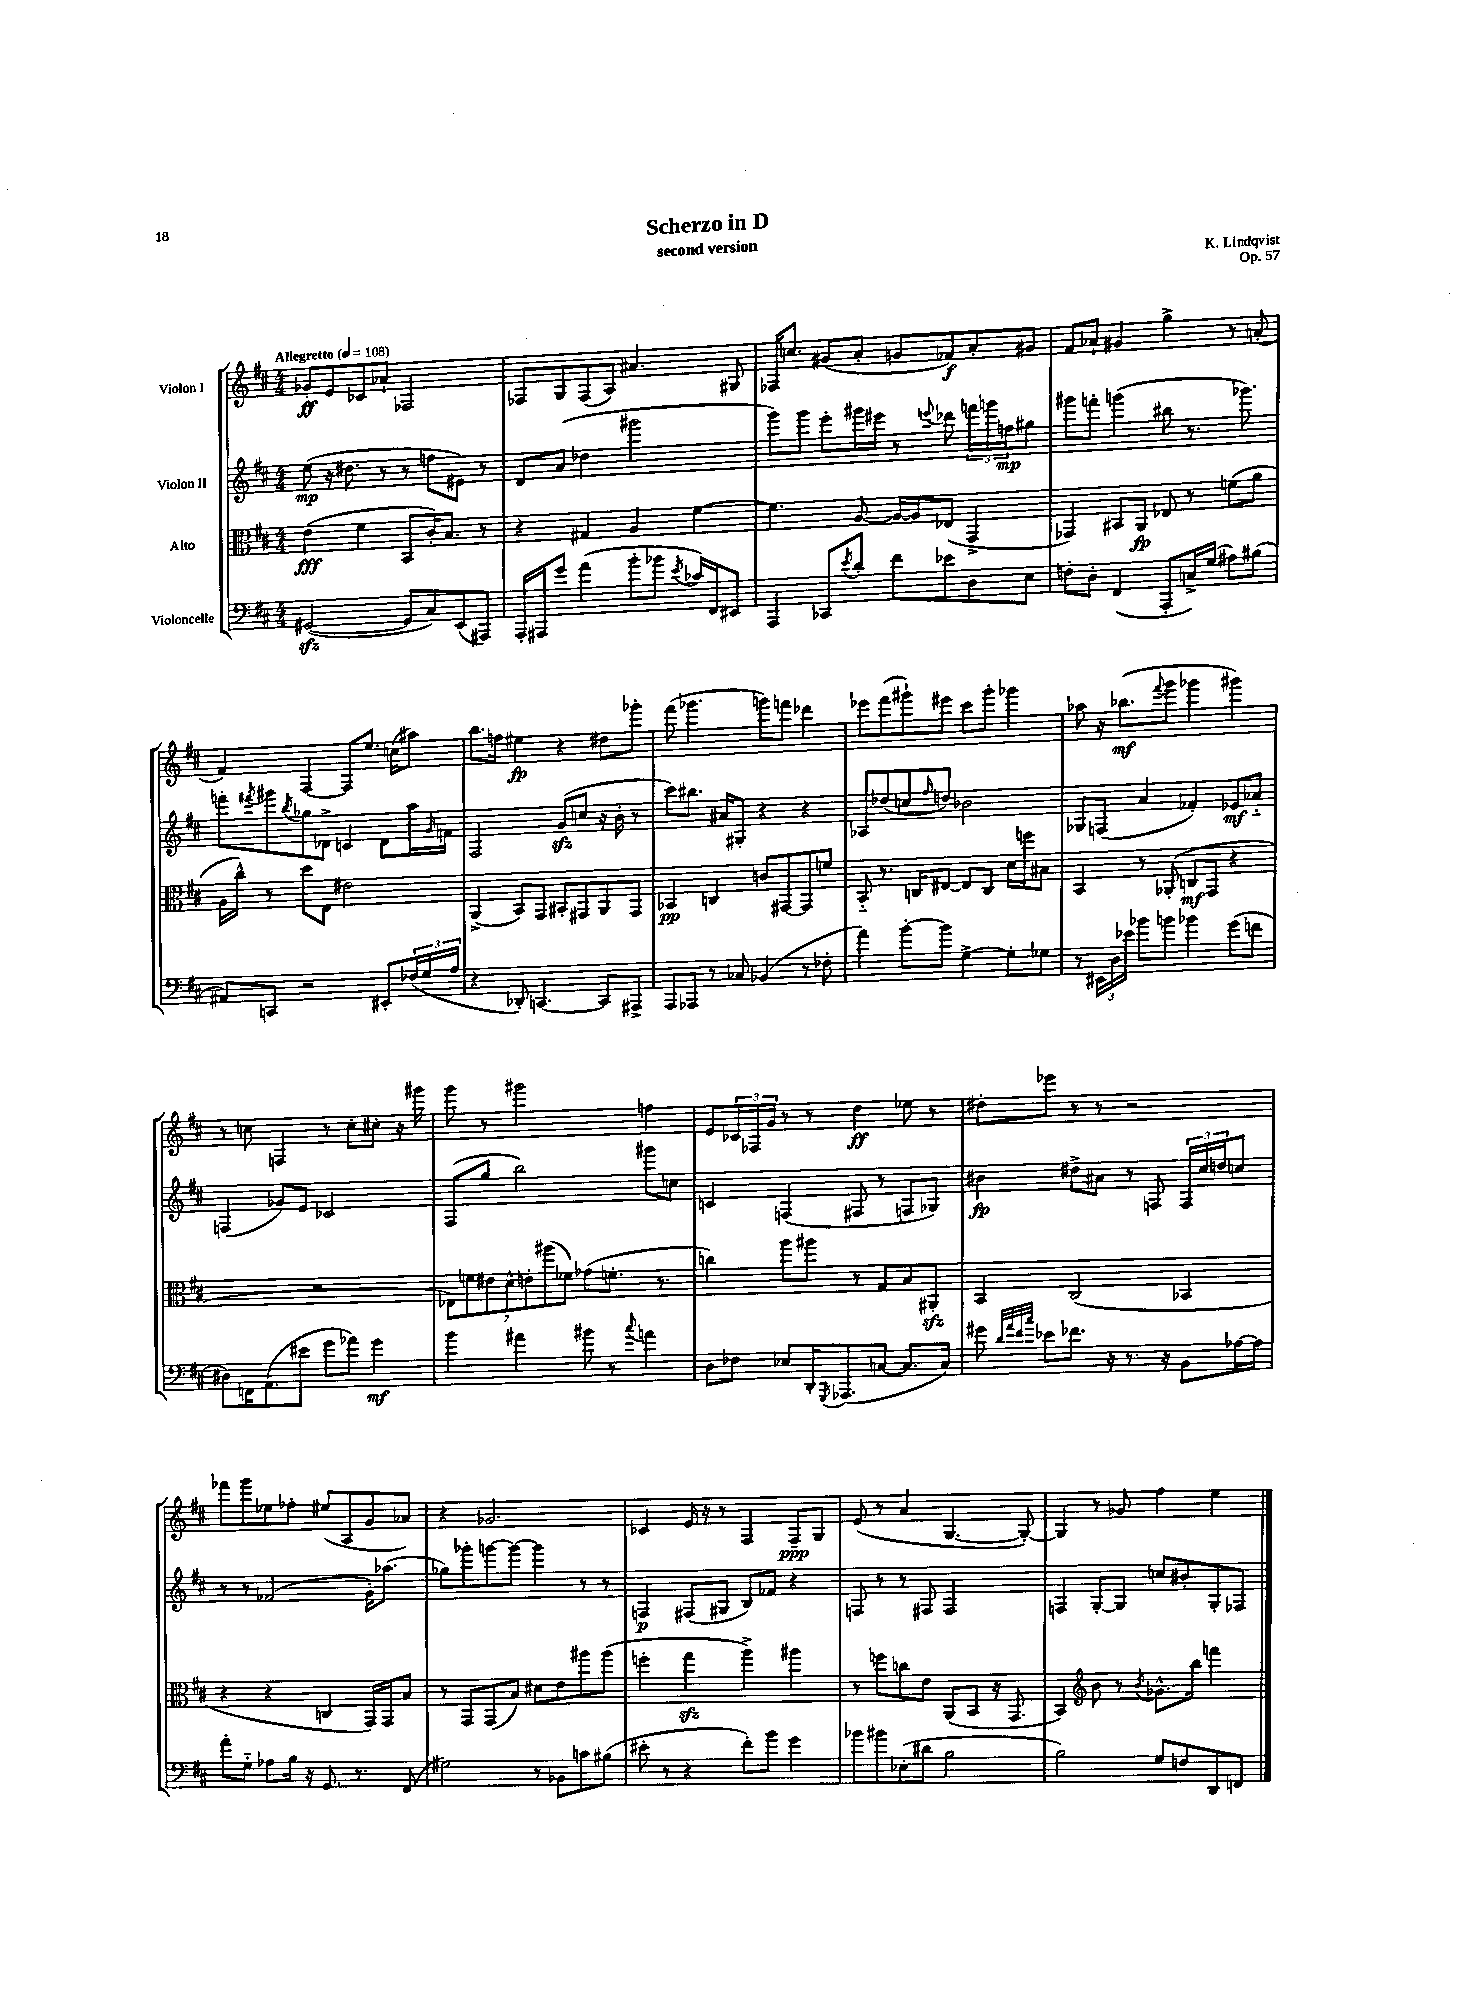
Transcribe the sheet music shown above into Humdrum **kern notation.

**kern	**kern	**kern	**kern
*staff4	*staff3	*staff2	*staff1
*clefF4	*clefC3	*clefG2	*clefG2
*k[f#c#]	*k[f#c#]	*k[f#c#]	*k[f#c#]
*M4/4	*M4/4	*M4/4	*M4/4
*MM108	*MM108	*MM108	*MM108
([2GG#	(4e	(8ee	8g-'
.	.	16r	8e
.	.	8.dd#	.
.	4f#	.	8c-
.	.	8r	8a-`
8GG#]	8BB	8r	2F-
8C#)	16c#')	8ff	.
.	8.B	.	.
(8EE	.	8e#)	.
8AAA#)	8r	8r	.
=	=	=	=
16AAA'	4r	8d	8F-
16AAA#	.	.	.
8g	.	(8a	8G
(4a	4G#	4dd-	(8F-
.	.	.	8A)
8b'	4A	2ggg#	4.a#
8b-	.	.	.
8qe	.	.	.
16c-)	[4f#	.	.
16FF#	.	.	.
8EE#	.	.	8G#
=	=	=	=
4AAA	4.f#]	8ggg)	16F-
.	.	.	8.cc
.	.	8ggg	.
8CC-	.	8eee'	(8g#
8qe	.	.	.
8d'	[8A	16ggg#	8a'
.	.	16eee#	.
8f#	16A_	8r	8g
.	16A]	.	.
.	.	8qqeee	.
8e-	(8E-	8ddd-	8f-)
8D	4GG^	24fff	8a'
.	.	24ggg	.
.	.	24ff	.
8E	.	8gg#	8g#
=	=	=	=
8F'	4GG-)	8ggg#	8f#
8D'	.	8fff'	8a-`
(4FF#	8BB#	(4ggg	4g#
.	8AA	.	.
8AAA'	8E-	8bb#	4gg^
16C^)	8r	8.r	.
(16G	.	.	.
8A#)	(8f	.	8r
.	.	8.ggg-)	.
(8B#	8a	.	(8a'
=	=	=	=
8AA#)	16A	8fff'	4f#)
.	16cc#^^)	.	.
.	.	8qfff#	.
8CC	8r	8ggg#	.
.	.	8qbb	.
2r	8dd	8gg-	[4F#
.	8E	8d-^	.
.	2e#	4c	8F#]
.	.	.	8.ee
8EE#'	.	8d-	.
.	.	.	(16cc
(24F-	.	16aa	8aa#)
24G	.	.	.
.	.	16qqg	.
.	.	16f	.
24A	.	.	.
=	=	=	=
4r	(4AA^	2F#	8.bb
.	.	.	16ff
8DD-')	8BB)	.	4ee#
[4.CC	8GG	.	.
.	8BB#'	(8g	4r
.	8GG#	8cc	.
8CC]	8AA	16r	8dd#
.	.	16b'	.
8AAA#^	8GG#	8r	8ggg-'
=	=	=	=
8AAA	4BB-	8ccc#)	(8fff#
8AAA-	.	8.bb#	4.ggg-
8r	4C	.	.
.	.	16a#	.
8C-	.	8G#'	.
(4BB-	8c	4r	8ggg)
.	[8GG#	.	8fff
8r	8GG#]	4r	4ddd-
8F-'	8f	.	.
=	=	=	=
4a)	8BB'~	8A-	8eee-
.	8.r	(8dd-	(8fff#
[8b'	.	8cc	8ggg#`)
.	16C	.	.
.	.	16qqff#	.
8b]	[8E#	8dd)	8eee#
[4G^	8E#]	2b-	8ccc#
.	8C	.	8ggg#'
8G']	16d	.	4ggg-
.	16ff	.	.
8G-	8B#	.	.
=	=	=	=
8r	4BB	8G-	8aa-
24EE#	.	(8F	16r
24D	.	.	.
.	.	.	(8.bb-
24e-	.	.	.
8b-	8r	4a	.
.	.	.	8qqfff#
8b	(8AA-'	.	8ggg
4b-	8C	4f-')	4ggg-
.	8GG	.	.
(8g	4r	8e-	4ggg#)
8f	.	8a-'~	.
=	=	=	=
8D#)	1r	(4F	8r
16FF	.	.	8cc
(8.AA	.	.	.
.	.	8g-)	4F
8e#	.	8e	.
8g	.	2c-	8r
8a-)	.	.	8cc'
4g	.	.	8cc#'
.	.	.	16r
.	.	.	16ggg#
=	=	=	=
4b	14E-)	(8F#	8ggg
.	14f	.	.
.	.	8gg	8r
.	14e#	.	.
.	14d^^	.	.
4a#	.	2bb)	2ggg#
.	14e'	.	.
.	(14aa#	.	.
.	14f-)	.	.
8b#	(8g-	.	.
8r	8.f'	.	.
8qqcc#	.	.	.
4a	.	8ggg#	4ff
.	8.r	.	.
.	.	8cc	.
=	=	=	=
8D	4cc)	4c	8e
8F-	.	.	24c-
.	.	.	24F-
.	.	.	24g
8E-	8aa	(4F	8r
16DD'	8aa#	.	8r
8qGGG	.	.	.
(8.AAA-	.	.	.
.	8r	8F#	4dd
[8C	8G	8r	.
8.C]	8B	8F	8ee-
.	8AA#'	8G-)	8r
16C)	.	.	.
=	=	=	=
8g#	4BB	4b#	8dd#'
32qqd	.	.	.
32qqa	.	.	.
32qqf#	.	.	.
32qqcc#	.	.	.
8e-	.	.	8eee-
8.f-	(2C#	8dd#^	8r
.	.	8a#	8r
16r	.	.	.
8.r	.	8r	2r
.	.	8F	.
16r	.	.	.
8BB	4BB-	24F	.
.	.	24cc#	.
.	.	24dd	.
[16A-	.	8cc	.
16A-]	.	.	.
=	=	=	=
8a'	4r	8r	8fff-
8G'~	.	8r	8ggg
8A-	4r	(2f-	8ee-
16B	.	.	8ff-'
16r	.	.	.
8.GG	4C	.	(8ee#
.	.	.	8A
8.r	.	.	.
.	16GG)	16g')	8g
.	16GG	(8.aa-	.
(8FF#	8B	.	8a-)
=	=	=	=
2G#)	8r	8gg-)	4r
.	8GG	8ggg-'	.
.	(8GG	[8ggg	2.g-
.	8B)	8ggg_	.
8r	8d#	4ggg]	.
8BB-	8e	.	.
8c	8aa#	8r	.
(8B#	(8aa#	8r	.
=	=	=	=
8e#'	4ff'	4F	4c-
8r	.	.	.
4r	4gg	(8F#	16e
.	.	.	16r
.	.	8G#	8r
8f#')	4aa^)	8B)	4F#
8b	.	8f-	.
4g	4aa#	4r	8F#~
.	.	.	8G
=	=	=	=
8b-	8r	8F	(8e
8b#	8ff	8r	8r
(8E-'	8cc	8r	4a
8d#	8e	8F#	.
2B	(8AA	2F#	[4.G
.	8BB	.	.
.	16r	.	.
.	8.GG	.	.
.	.	.	8G'_)
=	=	=	=
2B)	4BB)	4F	4G]
*	*clefG2	*	*
.	8b	[8G'	8r
.	8r	8G]	8g-
.	8qb	.	.
8G	8.g-^^	8cc	4ff#
8F	.	8b#'	.
.	16bb	.	.
8DD	4fff	8G'	4ee
8FF	.	8F-	.
==	==	==	==
*-	*-	*-	*-
